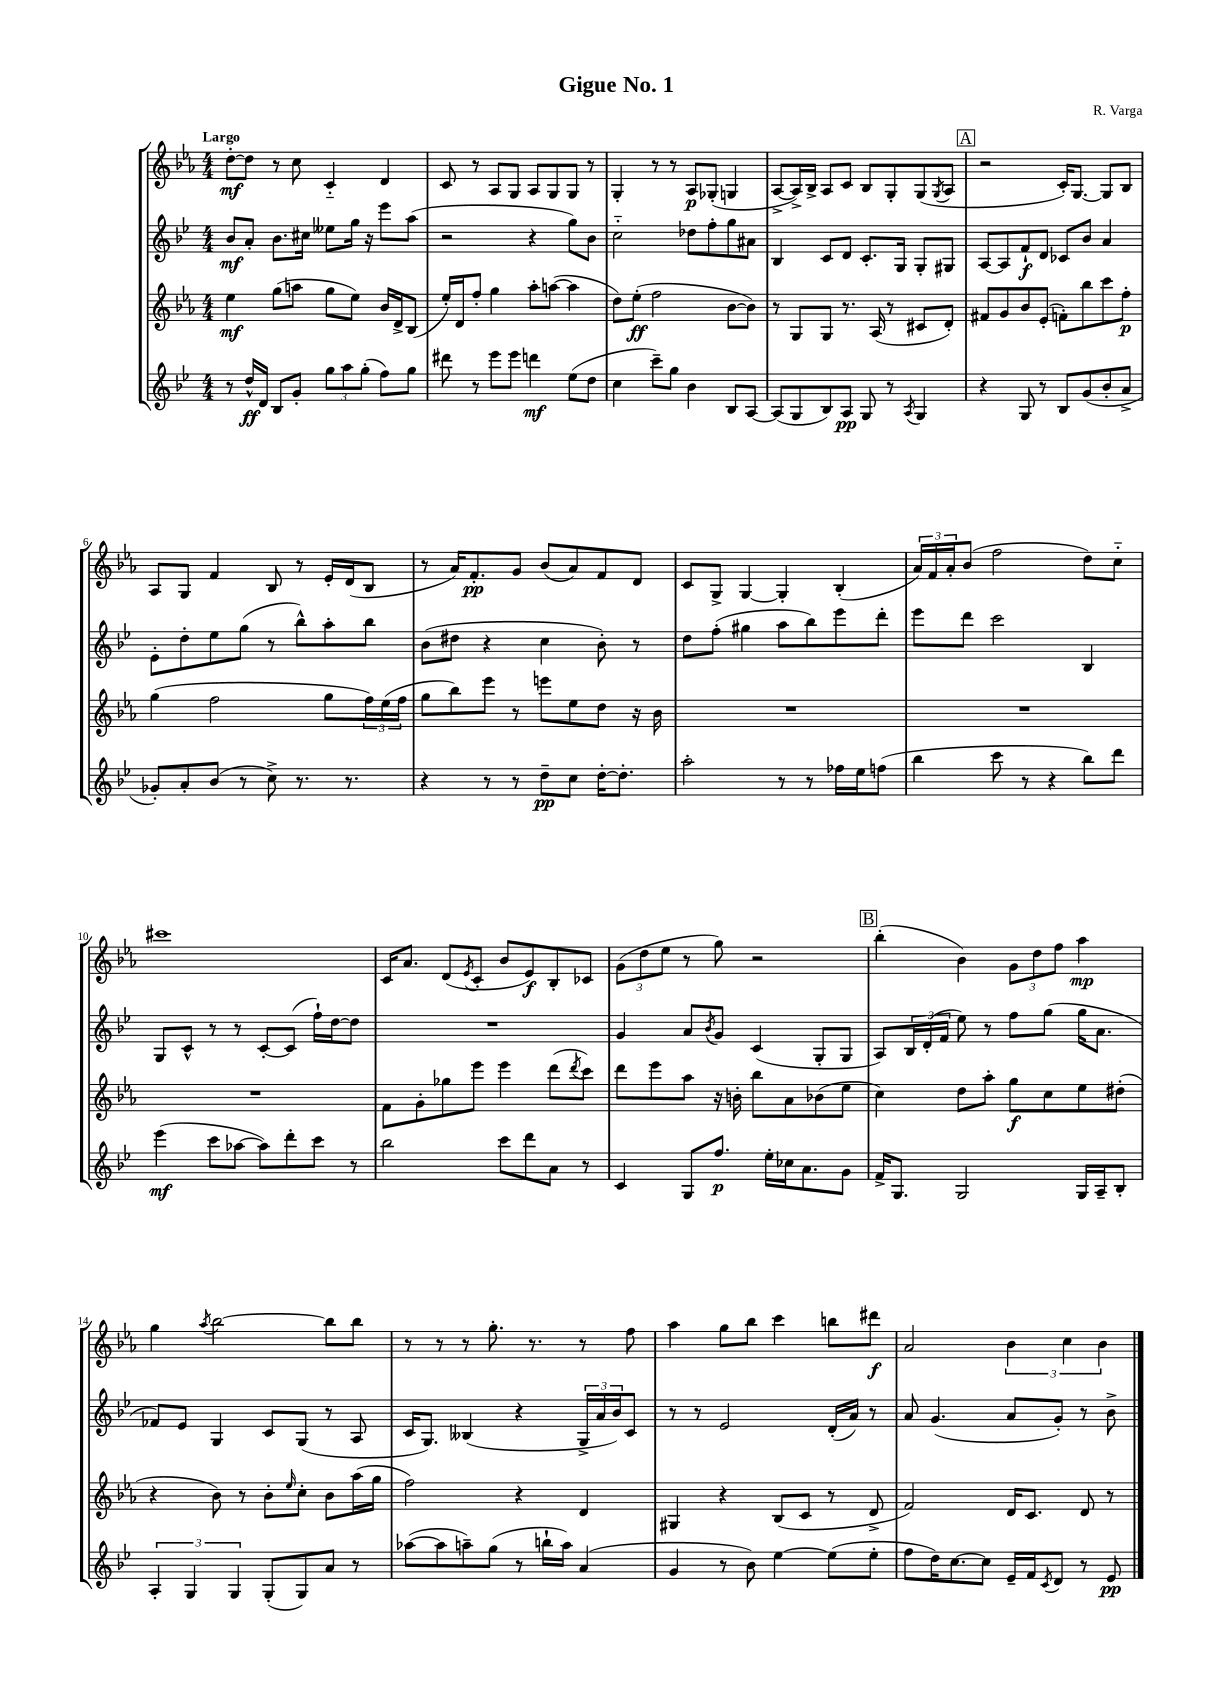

**kern	**dynam	**kern	**dynam	**kern	**dynam	**kern	**dynam
*part4	*part4	*part3	*part3	*part2	*part2	*part1	*part1
*staff4	*staff4	*staff3	*staff3	*staff2	*staff2	*staff1	*staff1
*clefG2	*	*clefG2	*	*clefG2	*	*clefG2	*
*k[b-e-]	*	*k[b-e-a-]	*	*k[b-e-]	*	*k[b-e-a-]	*
*M4/4	*	*M4/4	*	*M4/4	*	*M4/4	*
=1	=1	=1	=1	=1	=1	=1	=1
!	!	!	!	!	!	!LO:TX:a:B:t=Largo	!
8r	.	4ee-\	mf	8b-/L	mf	[8dd'\L	mf
16dd^^/LL	ff	.	.	8a'/J	.	8dd\J]	.
16d/JJ	.	.	.	.	.	.	.
8B-/L	.	(8gg\L	.	8.b-\L	.	8r	.
8g'/J	.	8aan\J	.	.	.	8cc\	.
.	.	.	.	16cc#X\Jk	.	.	.
12gg\L	.	8gg\L	.	8ee--X\L	.	4c/	.
12aa\	.	.	.	.	.	.	.
.	.	8ee-\J)	.	16gg\Jk	.	.	.
(12gg'\J	.	.	.	.	.	.	.
.	.	.	.	16r	.	.	.
8ff\L)	.	16b-/LL	.	8eee-\L	.	4d/	.
.	.	16d^/J	.	.	.	.	.
8gg\J	.	(8B-/J	.	(8aa\J	.	.	.
=2	=2	=2	=2	=2	=2	=2	=2
8ddd#X\	.	16ee-'/LL)	.	2r	.	8c/	.
.	.	16d/J	.	.	.	.	.
8r	.	8ff'/J	.	.	.	8r	.
8eee-\L	.	4gg\	.	.	.	8A-/L	.
8eee-\J	.	.	.	.	.	8G/J	.
4dddn\	mf	8aa-'\L	.	4r	.	8A-/L	.
.	.	([8aan\J	.	.	.	8G/	.
(8ee-\L	.	4aa\]	.	8gg\L)	.	8G/J	.
8dd\J	.	.	.	8b-\J	.	8r	.
=3	=3	=3	=3	=3	=3	=3	=3
4cc\	.	8dd\L)	.	2cc\	.	4G'/	.
.	.	(8ee-'\J	ff	.	.	.	.
8ccc~\L)	.	2ff\	.	.	.	8r	.
8gg\J	.	.	.	.	.	8r	.
4b-\	.	.	.	8dd-X\L	.	8A-/L	p
.	.	.	.	8ff'\	.	(8G-X'/J	.
8B-/L	.	[8b-\L	.	8gg\	.	4Gn/	.
[8A/J	.	8b-\J])	.	8a#X\J	.	.	.
=4	=4	=4	=4	=4	=4	=4	=4
(8A/L]	.	8r	.	4B-/	.	[8A-^/L	.
8G/	.	8G/L	.	.	.	16A-^/L])	.
.	.	.	.	.	.	16B-^/JJ	.
8B-/)	.	8G/J	.	8c/L	.	8A-/L	.
8A/J	pp	8.r	.	8d/J	.	8c/J	.
8G/	.	.	.	8.c'/L	.	8B-/L	.
.	.	(16A-/	.	.	.	.	.
8r	.	8r	.	.	.	8G'/	.
.	.	.	.	16G/Jk	.	.	.
8qA/	.	.	.	.	.	.	.
4G/	.	8c#X/L	.	8G'/L	.	(8G/	.
.	.	.	.	.	.	8qG/	.
.	.	8d'/J)	.	8G#X/J	.	8A-/J	.
!!LO:REH:place=s1:t=A
=5	=5	=5	=5	=5	=5	=5	=5
4r	.	8f#X/L	.	[8A/L	.	2r	.
.	.	8g/	.	8A/]	.	.	.
8G/	.	8b-/	.	8f`/	f	.	.
8r	.	(8e-'/J	.	8d/J	.	.	.
8B-/L	.	8fn'\L)	.	8c-X/L	.	16c'/KL)	.
.	.	.	.	.	.	[8.G/J	.
(8g/	.	8bb-\	.	8b-/J	.	.	.
8b-'/	.	8ccc\	.	4a/	.	8G/L]	.
8a^/J	.	8ff'\J	p	.	.	8B-/J	.
!!LO:LB:g=z
=6	=6	=6	=6	=6	=6	=6	=6
8g-X'/L)	.	(4gg\	.	8e-'\L	.	8A-/L	.
8a'/	.	.	.	8dd'\	.	8G/J	.
(8b-/J	.	2ff\	.	8ee-\	.	4f/	.
8r	.	.	.	(8gg\J	.	.	.
8cc^\)	.	.	.	8r	.	8B-/	.
8.r	.	.	.	8bb-^^\L)	.	8r	.
.	.	8gg\L	.	8aa'\	.	16e-'/LL	.
8.r	.	.	.	.	.	(16d/J	.
.	.	24ff\L)	.	8bb-\J	.	8B-/J	.
.	.	(24ee-\	.	.	.	.	.
.	.	24ff\JJ	.	.	.	.	.
=7	=7	=7	=7	=7	=7	=7	=7
4r	.	8gg\L	.	(8b-\L	.	8r	.
.	.	8bb-\)	.	8dd#X\J	.	16a-/KL)	.
.	.	.	.	.	.	8.f'/	pp
8r	.	8eee-\J	.	4r	.	.	.
8r	.	8r	.	.	.	8g/J	.
8dd~\L	pp	8eeen\L	.	4cc\	.	(8b-/L	.
8cc\J	.	8ee-\	.	.	.	8a-/)	.
[16dd'\KL	.	8dd\J	.	8b-'\)	.	8f/	.
8.dd'\J]	.	.	.	.	.	.	.
.	.	16r	.	8r	.	8d/J	.
.	.	16b-\	.	.	.	.	.
=8	=8	=8	=8	=8	=8	=8	=8
2aa'\	.	1r	.	8dd\L	.	8c/L	.
.	.	.	.	(8ff'\J	.	8G^/J	.
.	.	.	.	4gg#X\	.	[4G/	.
8r	.	.	.	8aa\L	.	4G'/]	.
8r	.	.	.	8bb-\)	.	.	.
16ff-X\LL	.	.	.	8eee-\	.	(4B-'/	.
16ee-\J	.	.	.	.	.	.	.
(8ffn\J	.	.	.	8ddd'\J	.	.	.
=9	=9	=9	=9	=9	=9	=9	=9
4bb-\	.	1r	.	8eee-\L	.	24a-/LL)	.
.	.	.	.	.	.	24f/	.
.	.	.	.	.	.	24a-'/J	.
.	.	.	.	8ddd\J	.	(8b-/J	.
8ccc\	.	.	.	2ccc\	.	2ff\	.
8r	.	.	.	.	.	.	.
4r	.	.	.	.	.	.	.
8bb-\L)	.	.	.	4B-/	.	8dd\L)	.
8ddd\J	.	.	.	.	.	8cc\J	.
!!LO:LB:g=z
=10	=10	=10	=10	=10	=10	=10	=10
(4eee-\	mf	1r	.	8G/L	.	1ccc#X	.
.	.	.	.	8c^^/J	.	.	.
8ccc\L	.	.	.	8r	.	.	.
[8aa-X\J	.	.	.	8r	.	.	.
8aa-\L])	.	.	.	[8c'/L	.	.	.
8ddd'\	.	.	.	(8c/J]	.	.	.
8ccc\J	.	.	.	16ff`\LL)	.	.	.
.	.	.	.	[16dd\J	.	.	.
8r	.	.	.	8dd\J]	.	.	.
=11	=11	=11	=11	=11	=11	=11	=11
2bb-\	.	8f\L	.	1r	.	16c/KL	.
.	.	.	.	.	.	8.a-/J	.
.	.	8g'\	.	.	.	.	.
.	.	8gg-X\	.	.	.	(8d/L	.
.	.	.	.	.	.	8qe-/	.
.	.	8eee-\J	.	.	.	8c'/J	.
8ccc\L	.	4eee-\	.	.	.	8b-/L	.
8ddd\	.	.	.	.	.	8e-/)	f
8a\J	.	(8ddd\L	.	.	.	8B-'/	.
.	.	8qddd/	.	.	.	.	.
8r	.	8ccc\J)	.	.	.	8c-X/J	.
=12	=12	=12	=12	=12	=12	=12	=12
4c/	.	8ddd\L	.	4g/	.	(12g\L	.
.	.	.	.	.	.	12dd\	.
.	.	8eee-\	.	.	.	.	.
.	.	.	.	.	.	12ee-\J	.
8G/L	.	8aa-\J	.	8a/L	.	8r	.
.	.	.	.	8qb-/	.	.	.
8.ff/J	p	16r	.	8g/J	.	8gg\)	.
.	.	16bn'\	.	.	.	.	.
.	.	8bb-\L	.	(4c/	.	2r	.
16ee-'\LL	.	.	.	.	.	.	.
16cc-X\J	.	8a-\	.	.	.	.	.
8.a\	.	.	.	.	.	.	.
.	.	(8b-X\	.	8G'/L	.	.	.
8g\J	.	8ee-\J	.	8G/J	.	.	.
!!LO:REH:place=s1:t=B
=13	=13	=13	=13	=13	=13	=13	=13
16f^/KL	.	4cc\)	.	8A/L)	.	(4bb-'\	.
8.G/J	.	.	.	.	.	.	.
.	.	.	.	24B-/L	.	.	.
.	.	.	.	(24d'/	.	.	.
.	.	.	.	24f/JJ	.	.	.
2G/	.	8dd\L	.	8ee-\)	.	4b-\)	.
.	.	8aa-'\J	.	8r	.	.	.
.	.	8gg\L	f	8ff\L	.	12g\L	.
.	.	.	.	.	.	12dd\	.
.	.	8cc\	.	(8gg\J	.	.	.
.	.	.	.	.	.	12ff\J	.
16G/LL	.	8ee-\	.	16gg\KL	.	4aa-\	mp
16A~/J	.	.	.	8.a\J	.	.	.
8B-'/J	.	(8dd#X'\J	.	.	.	.	.
!!LO:LB:g=z
=14	=14	=14	=14	=14	=14	=14	=14
6A'/	.	4r	.	8f-X/L)	.	4gg\	.
.	.	.	.	8e-/J	.	.	.
6G/	.	.	.	.	.	.	.
.	.	.	.	.	.	8qaa-/	.
.	.	8b-\)	.	4G/	.	[2bb-\	.
6G/	.	.	.	.	.	.	.
.	.	8r	.	.	.	.	.
(8G'/L	.	8b-'\L	.	8c/L	.	.	.
.	.	16qqee-/	.	.	.	.	.
8G/)	.	8cc'\J	.	(8G/J	.	.	.
8a/J	.	8b-\L	.	8r	.	8bb-\L]	.
8r	.	(16aa-\L	.	8A/	.	8bb-\J	.
.	.	16gg\JJ	.	.	.	.	.
=15	=15	=15	=15	=15	=15	=15	=15
([8aa-X\L	.	2ff\)	.	16c/KL	.	8r	.
.	.	.	.	8.G/J)	.	.	.
8aa-\]	.	.	.	.	.	8r	.
8aan~\)	.	.	.	(4B--X/	.	8r	.
(8gg\J	.	.	.	.	.	8.gg'\	.
8r	.	4r	.	4r	.	.	.
.	.	.	.	.	.	8.r	.
16bbn`\LL	.	.	.	.	.	.	.
16aa\JJ)	.	.	.	.	.	.	.
(4a/	.	4d/	.	24G^/LL	.	8r	.
.	.	.	.	24a/	.	.	.
.	.	.	.	24b-/J)	.	.	.
.	.	.	.	8c/J	.	8ff\	.
=16	=16	=16	=16	=16	=16	=16	=16
4g/	.	4G#X/	.	8r	.	4aa-\	.
.	.	.	.	8r	.	.	.
8r	.	4r	.	2e-/	.	8gg\L	.
8b-\)	.	.	.	.	.	8bb-\J	.
[4ee-\	.	(8B-/L	.	.	.	4ccc\	.
.	.	8c/J	.	.	.	.	.
(8ee-\L]	.	8r	.	(16d'/LL	.	8bbn\L	.
.	.	.	.	16a/JJ)	.	.	.
8ee-'\J	.	8d^/	.	8r	.	8ddd#X\J	f
=17	=17	=17	=17	=17	=17	=17	=17
8ff\L	.	2f/)	.	8a/	.	2a-/	.
16dd\K)	.	.	.	(4.g/	.	.	.
[8.cc\	.	.	.	.	.	.	.
8cc\J]	.	.	.	.	.	.	.
16e-~/LL	.	16d/KL	.	8a/L	.	6b-\	.
16f/J	.	8.c/J	.	.	.	.	.
8qc/	.	.	.	.	.	.	.
8d/J	.	.	.	8g'/J)	.	.	.
.	.	.	.	.	.	6cc\	.
8r	.	8d/	.	8r	.	.	.
.	.	.	.	.	.	6b-\	.
8e-/	pp	8r	.	8b-^\	.	.	.
==	==	==	==	==	==	==	==
*-	*-	*-	*-	*-	*-	*-	*-
